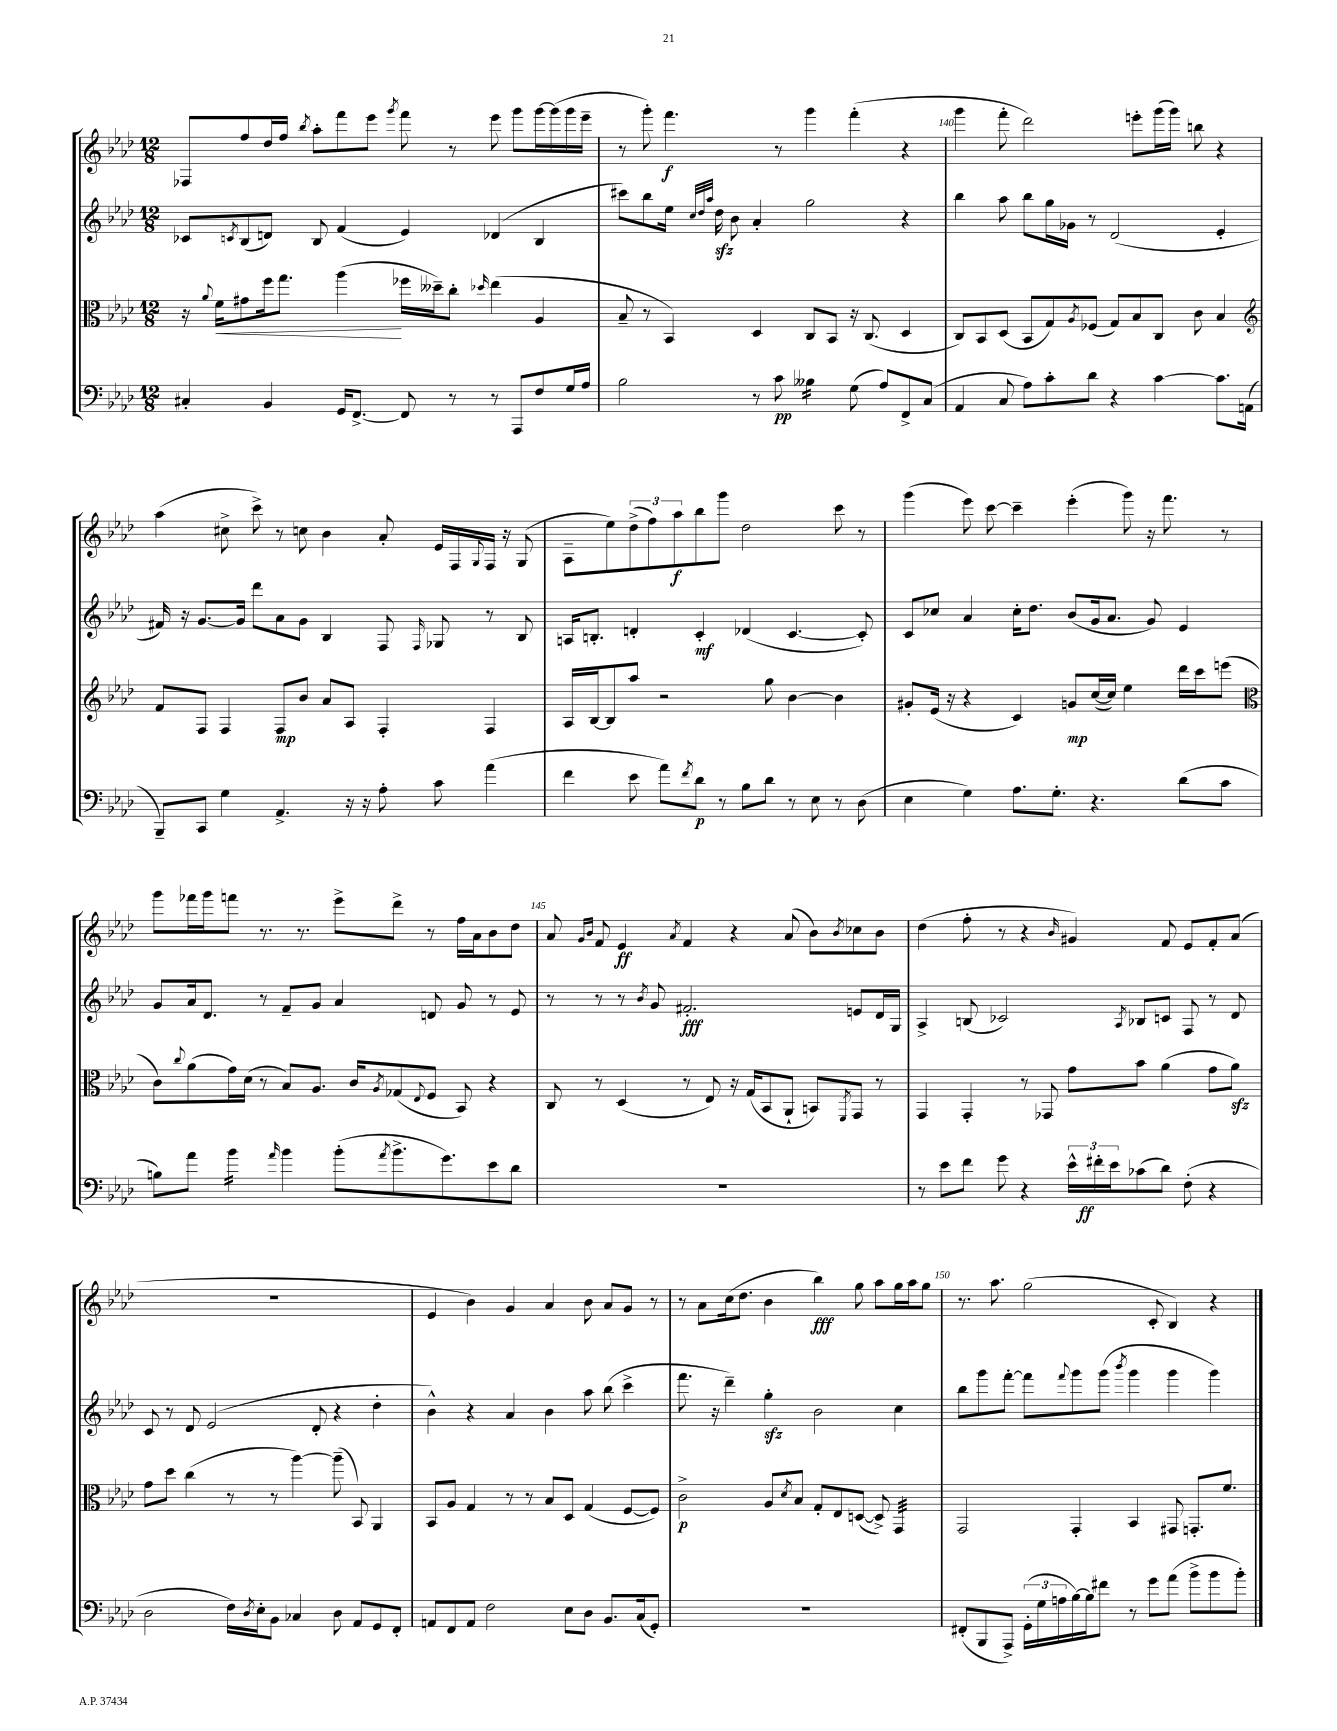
<<
\new StaffGroup <<
\new Staff = "s0" {
    \clef treble \key aes \major \numericTimeSignature \time 12/8
    fes8 f''8 des''16 f''16 \acciaccatura { bes''8 } aes''8-. f'''8 ees'''8 \acciaccatura { g'''8 } f'''8 r8 ees'''8 g'''8 g'''16~ g'''16( g'''16 ees'''16-- |
    r8 g'''8-.) f'''4.\f r8 g'''4 f'''4-.( r4 |
    g'''4 f'''8-. des'''2) e'''8-. g'''16( g'''16) b''8 r4 |
    aes''4( cis''8-> c'''8->) r8 c''8 bes'4 aes'8-. ees'16 f16 \appoggiatura { g8 } f16 r16 g8( |
    aes8-- ees''8) \tuplet 3/2 { des''8->( f''8) aes''8\f } bes''8 g'''8 des''2 c'''8 r8 |
    g'''4( ees'''8) c'''8~ c'''4-- ees'''4-.( g'''8) r16 f'''8. r8 |
    g'''8 fes'''16 g'''16 f'''8 r8. r8. ees'''8-> des'''8-> r8 f''16 aes'16 bes'8 des''8 |
    aes'8 \grace { g'16 bes'16 } f'8 ees'4\ff \acciaccatura { aes'8 } f'4 r4 aes'8( bes'8) \acciaccatura { bes'8 } ces''8 bes'8 |
    des''4( f''8-. r8 r4 \grace { bes'16 } gis'4) f'8 ees'8 f'8-. aes'8( |
    R1. |
    ees'4 bes'4) g'4 aes'4 bes'8 aes'8 g'8 r8 |
    r8 aes'8 c''16( des''8. bes'4 bes''4\fff) g''8 aes''8 g''16 aes''16 g''8 |
    r8. aes''8. g''2( c'8-. bes4) r4 \bar "|." |
}
\new Staff = "s1" {
    \clef treble \key aes \major \numericTimeSignature \time 12/8
    ces'8 \acciaccatura { c'8 } bes8( d'8) bes8 f'4( ees'4) des'4( bes4 |
    cis'''8) bes''8 ees''16 \grace { c''32 des''32 aes''32 } des''16\sfz bes'8 aes'4-. g''2 r4 |
    bes''4 aes''8 bes''8 g''16 ges'16 r8 des'2( ees'4-. |
    fis'16) r16 g'8.~ g'16 des'''8 aes'8 g'8 bes4 f8 \grace { f16 } ges8 r8 bes8 |
    a16 b8.-. d'4-. c'4-.\mf des'4( c'4.~ c'8-.) |
    c'8 ces''8 aes'4 ces''16-. des''8. bes'8( g'16 aes'8. g'8) ees'4 |
    g'8 aes'16 des'8. r8 f'8-- g'8 aes'4 d'8 g'8 r8 ees'8 |
    r8 r8 r8 \acciaccatura { bes'8 } g'8 fis'2.-.\fff e'8 des'16 g16 |
    aes4-> b8( ces'2) \acciaccatura { aes8 } bes8 c'8 f8 r8 des'8 |
    c'8 r8 des'8 ees'2( des'8-. r4 des''4-. |
    bes'4-^) r4 aes'4 bes'4 aes''8 bes''8( c'''4-> |
    f'''8. r16 des'''4--) g''4-.\sfz bes'2 c''4 |
    bes''8 g'''8 f'''8~-. f'''8 \appoggiatura { f'''8 } g'''8 g'''8( \acciaccatura { bes'''8 } g'''4 g'''4 g'''4) \bar "|." |
}
\new Staff = "s2" {
    \clef alto \key aes \major \numericTimeSignature \time 12/8
    r16 \appoggiatura { aes'8 } f'16\< gis'8 f''16 g''8. aes''4\!( fes''16 deses''16--) c''8-. \grace { des''16 } ees''4( aes4 |
    bes8-- r8 bes,4) des4 c8 bes,8 r16 c8.( des4 |
    c8) bes,8 des8( bes,8 g8) \acciaccatura { aes8 } fes8( g8) bes8 c8 c'8 bes4 |
    \clef treble f'8 f8 f4 f8\mp bes'8 aes'8 aes8 f4-. f4 |
    aes16 bes16~ bes8 aes''8 r2 g''8 bes'4~ bes'4 |
    gis'8-. ees'16( r16 r4 c'4) g'8\mp c''16~( c''16) ees''4 des'''16 c'''16 e'''8( |
    \clef alto c'8) \appoggiatura { c''8 } aes'8( g'16) des'16( r8 bes8) aes8. c'16 \acciaccatura { aes8 } ges8( \appoggiatura { ees8 } f8 bes,8) r4 |
    c8 r8 des4( r8 ees8) r16 g16( bes,8 aes,8-! b,8) \acciaccatura { f,8 } g,8 r8 |
    g,4 g,4-. r8 ges,8 g'8 bes'8 aes'4( g'8 aes'8\sfz) |
    g'8 des''8 c''4( r8 r8 aes''4~) aes''8--( bes,8) aes,4 |
    bes,8 aes8 g4 r8 r8 bes8 des8 g4( f8~ f8) |
    c'2->\p aes8 \acciaccatura { des'8 } bes8 g8-. ees8 d8~( d8->) g,4:32 |
    g,2 g,4-. bes,4 gis,8 g,8.-. f'8. \bar "|." |
}
\new Staff = "s3" {
    \clef bass \key aes \major \numericTimeSignature \time 12/8
    cis4-. bes,4 g,16 f,8.~-> f,8 r8 r8 aes,,8 f8 g16 aes16 |
    bes2 r8 c'8\pp beses4:16 g8( aes8) f,8-> c8( |
    aes,4 c8 aes8) c'8-. des'8 r4 c'4~ c'8. a,16( |
    bes,,8--) c,8 g4 aes,4.-> r16 r16 aes8-. c'8 aes'4( |
    f'4 ees'8 aes'8) \acciaccatura { f'8 } des'8\p r8 bes8 des'8 r8 ees8 r8 des8( |
    ees4 g4) aes8. g8.-. r4. des'8( c'8 |
    b8) aes'8 bes'4:16 \grace { aes'16 } bes'4 bes'8-.( \acciaccatura { aes'8 } bes'8.-> g'8.) ees'8 des'8 |
    R1. |
    r8 ees'8 f'8 g'8 r4 \tuplet 3/2 { ees'16-^ fis'16-.\ff ees'16 } ces'8( des'8) f8-.( r4 |
    des2 f16) \acciaccatura { des8 } ees16-. bes,8 ces4 des8 aes,8 g,8 f,8-. |
    a,8 f,8 a,8 f2 ees8 des8 bes,8. c16( g,8-.) |
    R1. |
    fis,8-.( bes,,8 aes,,8->) \tuplet 3/2 { g,16-.( g16 a16 } bes16~) bes16 fis'8 r8 g'8 aes'8( bes'8-> bes'8 bes'8-.) \bar "|." |
}
>>
>>
\layout { \context { \Score currentBarNumber = #138 \override BarNumber.break-visibility = ##(#f #t #t) barNumberVisibility = #(every-nth-bar-number-visible 5) } }
